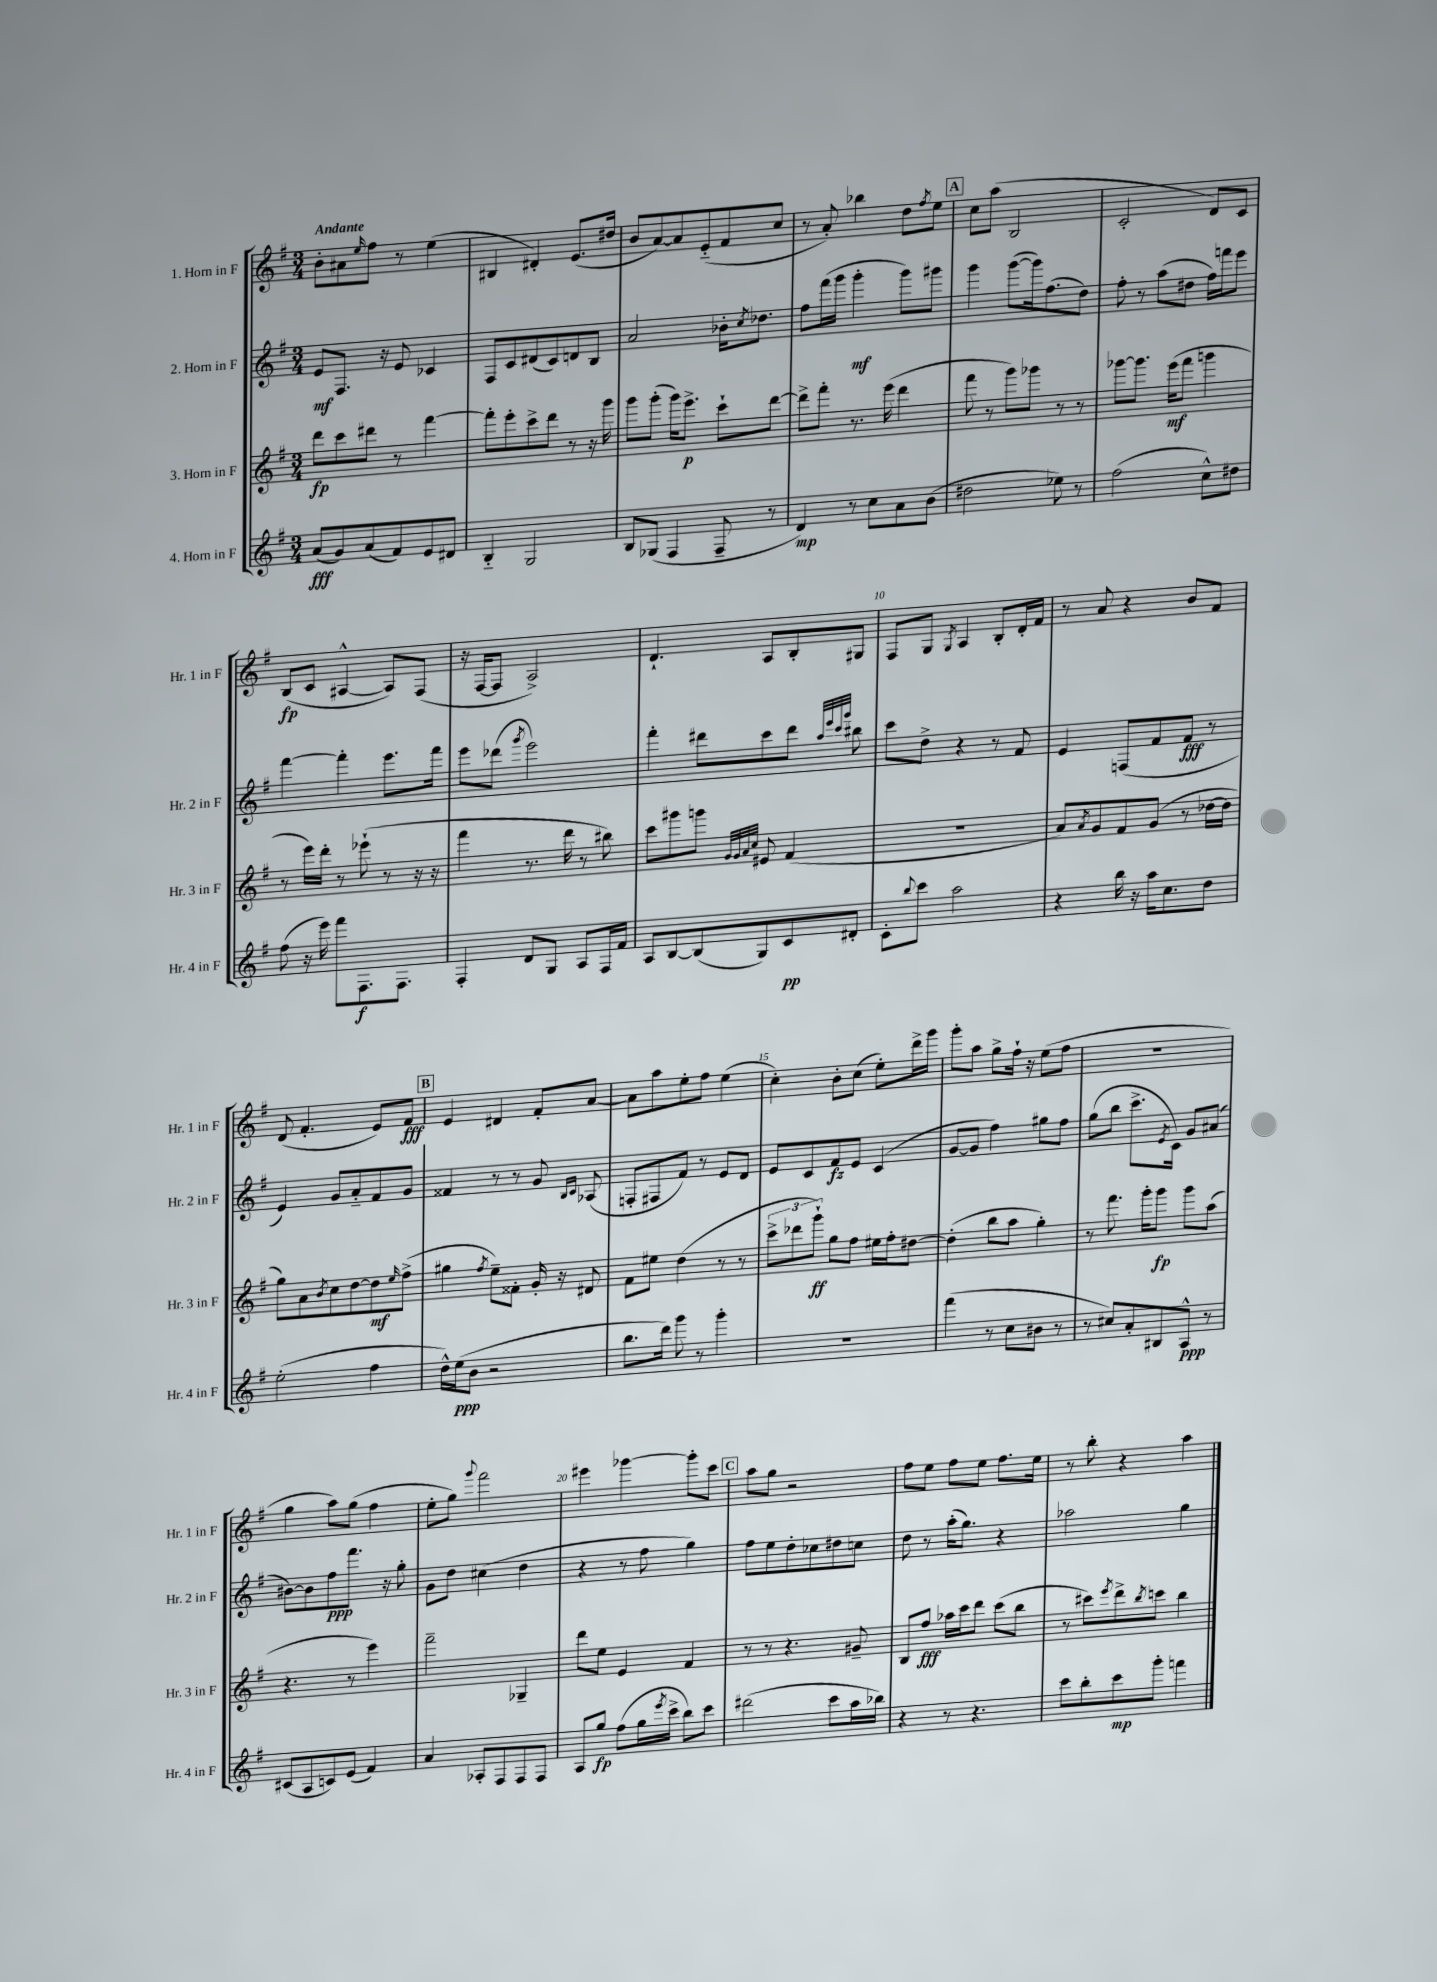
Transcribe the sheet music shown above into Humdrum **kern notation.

**kern	**kern	**kern	**kern
*staff4	*staff3	*staff2	*staff1
*clefG2	*clefG2	*clefG2	*clefG2
*k[f#]	*k[f#]	*k[f#]	*k[f#]
*M3/4	*M3/4	*M3/4	*M3/4
(8a	8ddd	8e	8b'
8g)	8ccc	8.F#	8a#
.	.	.	16qqee
(8a	8ddd#	.	8ff#
.	.	16r	.
8f#)	8r	8e	8r
8e	[4fff#	4c-	(4ee
8d#	.	.	.
=	=	=	=
4B'~	8fff#']	8F#	4B#
.	8eee'	8c	.
2G	8ccc^	(8d#	4d#')
.	8ddd	8c)	.
.	8r	8d	(8.e
.	16r	8B	.
.	16ggg	.	16dd#
=	=	=	=
8B	8ggg	2a	8b
(8G-	(8ggg'	.	[8a)
4F#	16ggg)	.	8a]
.	8.eee^	.	.
.	.	.	(8e'~
8F#~	8ccc`	16b-'	8f#
.	.	8qcc	.
.	.	8.dd-	.
8r	[8ddd	.	8cc
=	=	=	=
4d)	8ddd^]	8ff#	8r
.	8fff#'	(16fff#	8a')
.	.	16ggg	.
8r	8.r	4ggg'	4bb-
8cc	.	.	.
.	(16eee	.	.
8a	4ddd	8ggg)	8dd
.	.	.	8qff#
(8b	.	8ggg#	8ee
=	=	=	=
2dd#	8fff#	4ggg	8cc
.	8r	.	(8aa
.	8ggg)	([8ggg	2B
.	8ggg-	16ggg])	.
.	.	(8.ff#	.
8ee-)	8r	.	.
8r	8r	8dd)	.
=	=	=	=
(2ff#	[8ggg-	8ff#'	2c'
.	8.ggg-]	8r	.
.	.	(8aa	.
.	(16eee	.	.
.	8fff#	8dd#	.
8cc^^)	4ggg	16ff#)	8d)
.	.	16fff	.
8dd#	.	8eee	8c
=	=	=	=
(8ff#	8r	[4fff#	(8B
16r	16eee)	.	8c
16eee)	16ddd'	.	.
8fff#	8r	4fff#']	[4A#^^
8.F#	(8eee-`	.	.
.	8r	8.eee	8A#])
8.F#	.	.	.
.	16r	.	(8F#
.	16r	16fff#	.
=	=	=	=
4F#'	4fff#	8eee	16r
.	.	.	[16F#
.	.	(8ddd-	8F#]
.	.	8qggg	.
8d	8.r	2eee)	2A^)
8G	.	.	.
.	16ddd	.	.
8A	8r	.	.
16F#	8bb#)	.	.
16f#	.	.	.
=	=	=	=
8A	8ccc	4fff#'	4.d`
[8B	8ggg#	.	.
(8B]	8ggg	8ddd#	.
.	32qqg	.	.
.	32qqg	.	.
.	32qqa	.	.
.	32qqcc	.	.
8G)	8e#	8ccc	8A
8c	(4f#	8ddd#	8B'
.	.	32qqaa	.
.	.	32qqeee	.
.	.	32qqccc	.
.	.	32qqggg	.
8d#'	.	8bb#	8G#
=	=	=	=
8c'	2.r	8ccc	8F#
8qqbb	.	.	.
8ccc	.	8dd^	8G
.	.	.	8qG
2aa	.	4r	4A
.	.	8r	8B'
.	.	8f#	16d'
.	.	.	16f#
=	=	=	=
4r	8a)	4e	8r
.	8qa	.	.
.	8g	.	8a
16bb	8f#	(8F	4r
16r	.	.	.
16aa	(8g	8f#	.
8.cc	.	.	.
.	8r	8f#	8b
8dd	[16dd-	8r	8f#
.	16dd-]	.	.
=	=	=	=
(2ee'	8gg)	4e)	(8d
.	8a	.	4.f#'
.	8qb	.	.
.	8cc	8g	.
.	[8dd	8a'~	.
4ff#	8dd]	8f#	8e)
.	16qqee	.	.
.	(8ff#^	8g	8f#
=	=	=	=
16dd^^)	4gg#	4f##	4e
(16ee	.	.	.
8b	.	.	.
.	8qff#	.	.
2r	8ee~)	8r	4d#
.	8f##'	8r	.
.	16g'	8g	8f#'
.	16r	.	.
.	.	16qqB	.
.	.	16qqc	.
.	8d#	(8A-	[8a
=	=	=	=
8.bb	8f#	8F'	8a]
.	8ee#	8F#	8aa
16ddd)	.	.	.
8ggg	(4dd	8f#)	8ee'
8r	.	8r	8ff#
4ggg'	8r	8e	(4ee
.	8r	8d	.
=	=	=	=
2.r	12ccc^	8e	4cc')
.	12ddd-	.	.
.	.	8c	.
.	12ggg`)	.	.
.	8gg	8f#	8b'
.	8ff#	8e	(8cc
.	16ee#	(4c	8ee')
.	16ff#'	.	.
.	[8dd#	.	16ddd^
.	.	.	16ggg
=	=	=	=
(4fff#	(4dd#']	[8g	8ggg'
.	.	8g]	8aa
8r	8bb	4ff#)	8gg^
8cc	8aa	.	16ff#`
.	.	.	16r
8b#	4gg')	8gg#	(8ee
8r	.	8ff#	8ff#
=	=	=	=
8r	8r	(8gg	2.r
8cc#)	8.fff#	8bb	.
8a'	.	8.ccc^	.
.	16ggg'	.	.
8B#	8ggg	.	.
.	.	8qe	.
.	.	16c)	.
8A^^	8ggg	8g	.
8r	(8aa	(8a#	.
=	=	=	=
(8c#	4.r	[8b#)	4gg
8A	.	8b#]	.
8c)	.	8ff#	8aa)
(8e	8r	8.fff#	(8gg
4f#)	4eee)	.	4ff#
.	.	16r	.
.	.	8gg'	.
=	=	=	=
4a	2fff#~	8g	8ee'
.	.	8dd	8gg)
.	.	.	8qqggg
8A-'	.	(4cc#	2fff#
8F#	.	.	.
8F#	4G-~	4dd	.
8F#	.	.	.
=	=	=	=
8A	8ddd	4r	4eee#
8gg	8ee	.	.
(8ff#	4e	8r	[4ggg-
16gg	.	8ff#	.
8qeee	.	.	.
16ccc^	.	.	.
8bb)	4f#	4gg)	8ggg-']
8ccc	.	.	8ccc
=	=	=	=
(2ddd#	8r	8ff#	8aa
.	8r	8ee	8gg
.	4.r	8dd'	2r
.	.	8cc-	.
8ccc	.	8dd#	.
16aa	8g#~	8cc	.
16bb-)	.	.	.
=	=	=	=
4r	8B	8dd	8ff#
.	8ff#	8r	8ee
8r	16aa-	(16aa'	8ff#
.	16ccc	8.gg)	.
4.r	8ddd	.	8ee
.	(8ccc	4r	8.ff#
.	8bb	.	.
.	.	.	16ee
=	=	=	=
8ccc	8r	2aa-	8r
8bb'	8ccc#)	.	8bb'
.	8qeee	.	.
8ccc	8ddd^	.	4r
.	8qbb	.	.
8ggg'	8ccc	.	.
4fff	4bb	4gg	4aa
==	==	==	==
*-	*-	*-	*-
